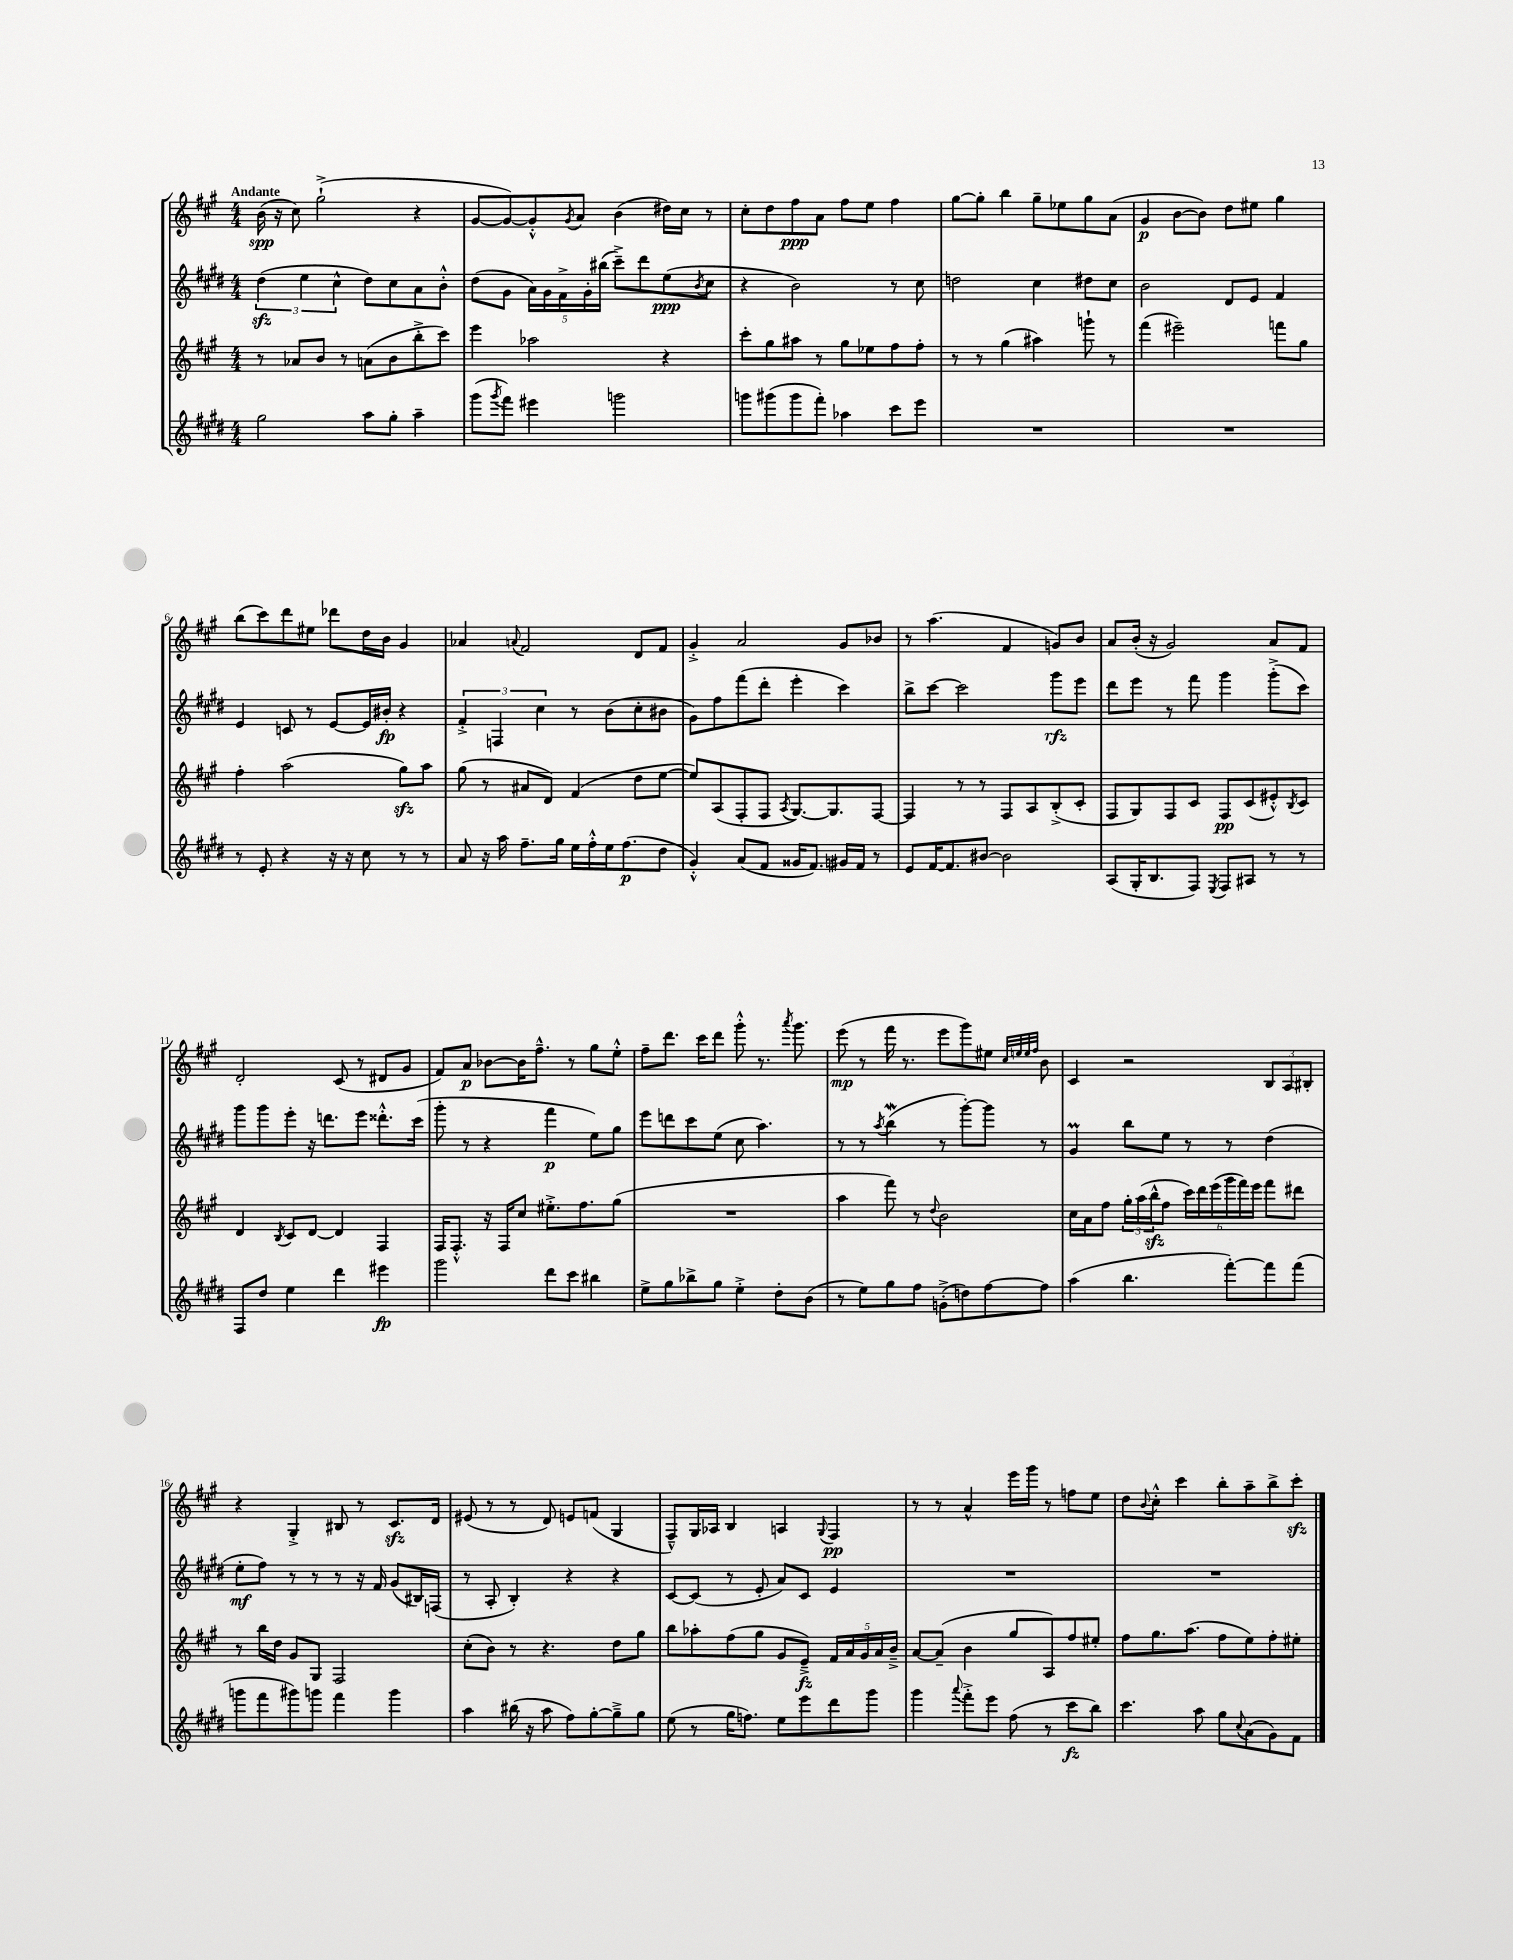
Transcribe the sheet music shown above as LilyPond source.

<<
\new StaffGroup <<
\new Staff = "s0" {
    \clef treble \key a \major \numericTimeSignature \time 4/4 \tempo "Andante"
    b'16\spp( r16 cis''8) gis''2-!->( r4 |
    gis'8~ gis'8~) gis'8-.-^ \acciaccatura { gis'8 } a'8 b'4( dis''16) cis''16 r8 |
    cis''8-. d''8 fis''8\ppp a'8 fis''8 e''8 fis''4 |
    gis''8~ gis''8-. b''4 gis''8-- ees''8 gis''8 a'8( |
    gis'4\p b'8~ b'8) d''8 eis''8 gis''4 |
    b''8( cis'''8) d'''8 eis''8 des'''8 d''16 b'16 gis'4 |
    aes'4 \appoggiatura { a'8 } fis'2 d'8 fis'8 |
    gis'4-.-> a'2 gis'8 bes'8 |
    r8 a''4.( fis'4 g'8) b'8 |
    a'8 b'16-.( r16 gis'2) a'8 fis'8 |
    d'2-. cis'8( r8 dis'8 gis'8 |
    fis'8) a'8\p bes'8~ bes'16 fis''8.---^ r8 gis''8 e''8-.-^ |
    fis''8-- d'''8. cis'''16 d'''8 gis'''8-.-^ r8. \acciaccatura { a'''8 } gis'''8. |
    e'''8\mp( r8 fis'''16 r8. e'''8 gis'''8) eis''8 \grace { cis''32 e''32 e''32 fis''32 } b'8 |
    cis'4 r2 \tuplet 3/2 { b8 a8 bis8-. } |
    r4 gis4-.-> bis8 r8 cis'8.\sfz d'16 |
    eis'8( r8 r8 d'8) e'8 f'8( gis4 |
    fis8---^) gis16 aes16 b4 a4 \appoggiatura { gis8 } fis4\pp |
    r8 r8 a'4-^ e'''16 gis'''16 r8 f''8 e''8 |
    d''8 \appoggiatura { b'8 } cis''8-.-^ cis'''4 b''8-. a''8-- b''8-> cis'''8-.\sfz \bar "|." |
}
\new Staff = "s1" {
    \clef treble \key e \major \numericTimeSignature \time 4/4
    \tuplet 3/2 { dis''4\sfz( e''4 cis''4-^ } dis''8) cis''8 a'8 b'8-.-^ |
    dis''8( gis'8 \tuplet 5/4 { a'16) gis'16 fis'16-> gis'16-. bis''16( } cis'''8--->) dis'''8 e''8\ppp( \acciaccatura { b'8 } cis''8 |
    r4 b'2) r8 cis''8 |
    d''2 cis''4 dis''8 cis''8 |
    b'2 dis'8 e'8 fis'4 |
    e'4 c'8 r8 e'8~ e'16 bis'16-.\fp r4 |
    \tuplet 3/2 { fis'4-.-> f4 cis''4 } r8 b'8( cis''8-. bis'8 |
    gis'8) fis''8 fis'''8( dis'''8-. e'''4-. cis'''4) |
    b''8-> cis'''8~ cis'''2 gis'''8\rfz e'''8 |
    dis'''8 e'''8 r8 fis'''8 gis'''4 gis'''8-.->( cis'''8) |
    gis'''8 gis'''8 e'''8-. r16 d'''8. e'''8 disis'''8.-.-^ cis'''16( |
    gis'''8-. r8 r4 fis'''4\p e''8) gis''8 |
    e'''8 d'''8 cis'''8 e''8( cis''8 a''4.) |
    r8 r8 \acciaccatura { a''8 } b''4\mordent( r8 gis'''8~-.) gis'''8 r8 |
    gis'4\prall b''8 e''8 r8 r8 dis''4( |
    e''8-.\mf fis''8) r8 r8 r8 r16 fis'16 gis'8( bis16) f16( |
    r8 a8-. b4-.) r4 r4 |
    cis'8~ cis'8( r8 e'8-. a'8) cis'8 e'4 |
    R1 |
    R1 \bar "|." |
}
\new Staff = "s2" {
    \clef treble \key a \major \numericTimeSignature \time 4/4
    r8 aes'8 b'8 r8 a'8( b'8 b''8-.-> cis'''8) |
    e'''4 aes''2 r4 |
    cis'''8-. gis''8 ais''8 r8 gis''8 ees''8 fis''8 fis''8-. |
    r8 r8 gis''4( ais''4) g'''8-! r8 |
    fis'''4( eis'''2--) f'''8 gis''8 |
    fis''4-. a''2( gis''8\sfz) a''8 |
    gis''8( r8 ais'8 d'8) fis'4( d''8 e''8~ |
    e''8) a8( fis8-. fis8 \acciaccatura { a8 } gis8.~) gis8. fis8~ |
    fis4 r8 r8 fis8 a8 b8-.->( cis'8-. |
    fis8 gis8) fis8 cis'8 fis8\pp cis'8( eis'8-.-^) \acciaccatura { b8 } cis'8 |
    d'4 \acciaccatura { b8 } cis'8 d'8~ d'4 fis4 |
    fis16 fis8.-.-^ r16 fis16 cis''8 eis''8.-.-> fis''8. gis''8( |
    R1 |
    a''4 fis'''8) r8 \appoggiatura { d''8 } b'2 |
    cis''16 a'16 fis''8 \tuplet 3/2 { gis''16-. a''16( b''16-^\sfz } fis''8 \tuplet 6/4 { cis'''16) d'''16 e'''16( gis'''16 fis'''16) e'''16 } fis'''8 dis'''8 |
    r8 b''16 d''16 gis'8 gis8 fis2 |
    cis''8-.( b'8) r8 r4. d''8 gis''8 |
    b''8 aes''8-. fis''8( gis''8 gis'8 e'8--->\fz) \tuplet 5/4 { fis'16 a'16 gis'16 a'16 b'16---> } |
    a'8~ a'8--( b'4 gis''8 a8) fis''8 eis''8-. |
    fis''8 gis''8. a''8.( fis''8 e''8) fis''8-. eis''8-. \bar "|." |
}
\new Staff = "s3" {
    \clef treble \key e \major \numericTimeSignature \time 4/4
    gis''2 a''8 gis''8-. a''4-- |
    gis'''8( \acciaccatura { gis'''8 } fis'''8) eis'''4 g'''2 |
    g'''8 gis'''8( gis'''8 fis'''8-.) aes''4 cis'''8 e'''8 |
    R1 |
    R1 |
    r8 e'8-. r4 r16 r16 cis''8 r8 r8 |
    a'8 r16 a''16 fis''8.-- gis''16 e''16 fis''16-.-^ e''16 fis''8.\p( dis''8 |
    gis'4-.-^) a'8( fis'8 gisis'16 fis'8.) gis'16 fis'16 r8 |
    e'8 fis'16~ fis'8. bis'8~ bis'2 |
    a8( gis16-. b8. fis8) \acciaccatura { e8 } fis8 ais8 r8 r8 |
    fis8 dis''8 e''4 dis'''4 eis'''4\fp |
    gis'''2 dis'''8 cis'''8 bis''4 |
    e''8-> gis''8 bes''8-> gis''8 e''4-.-> dis''8-. b'8( |
    r8 e''8) gis''8 fis''8 g'8-.->( d''8) fis''8~ fis''8 |
    a''4( b''4. fis'''8~-.) fis'''8 fis'''8( |
    g'''8 fis'''8 gis'''8) g'''8 fis'''4 g'''4 |
    a''4 bis''16( r16 a''8 fis''8) gis''8~-. gis''8---> gis''8 |
    e''8( r8 gis''16 f''8.) e''8 e'''8 dis'''8 gis'''8 |
    gis'''4 \appoggiatura { a'''8 } fis'''8-.-> e'''8 fis''8( r8 cis'''8\fz b''8) |
    cis'''4. a''8 gis''8 \appoggiatura { cis''8 } a'8( gis'8) fis'8 \bar "|." |
}
>>
>>
